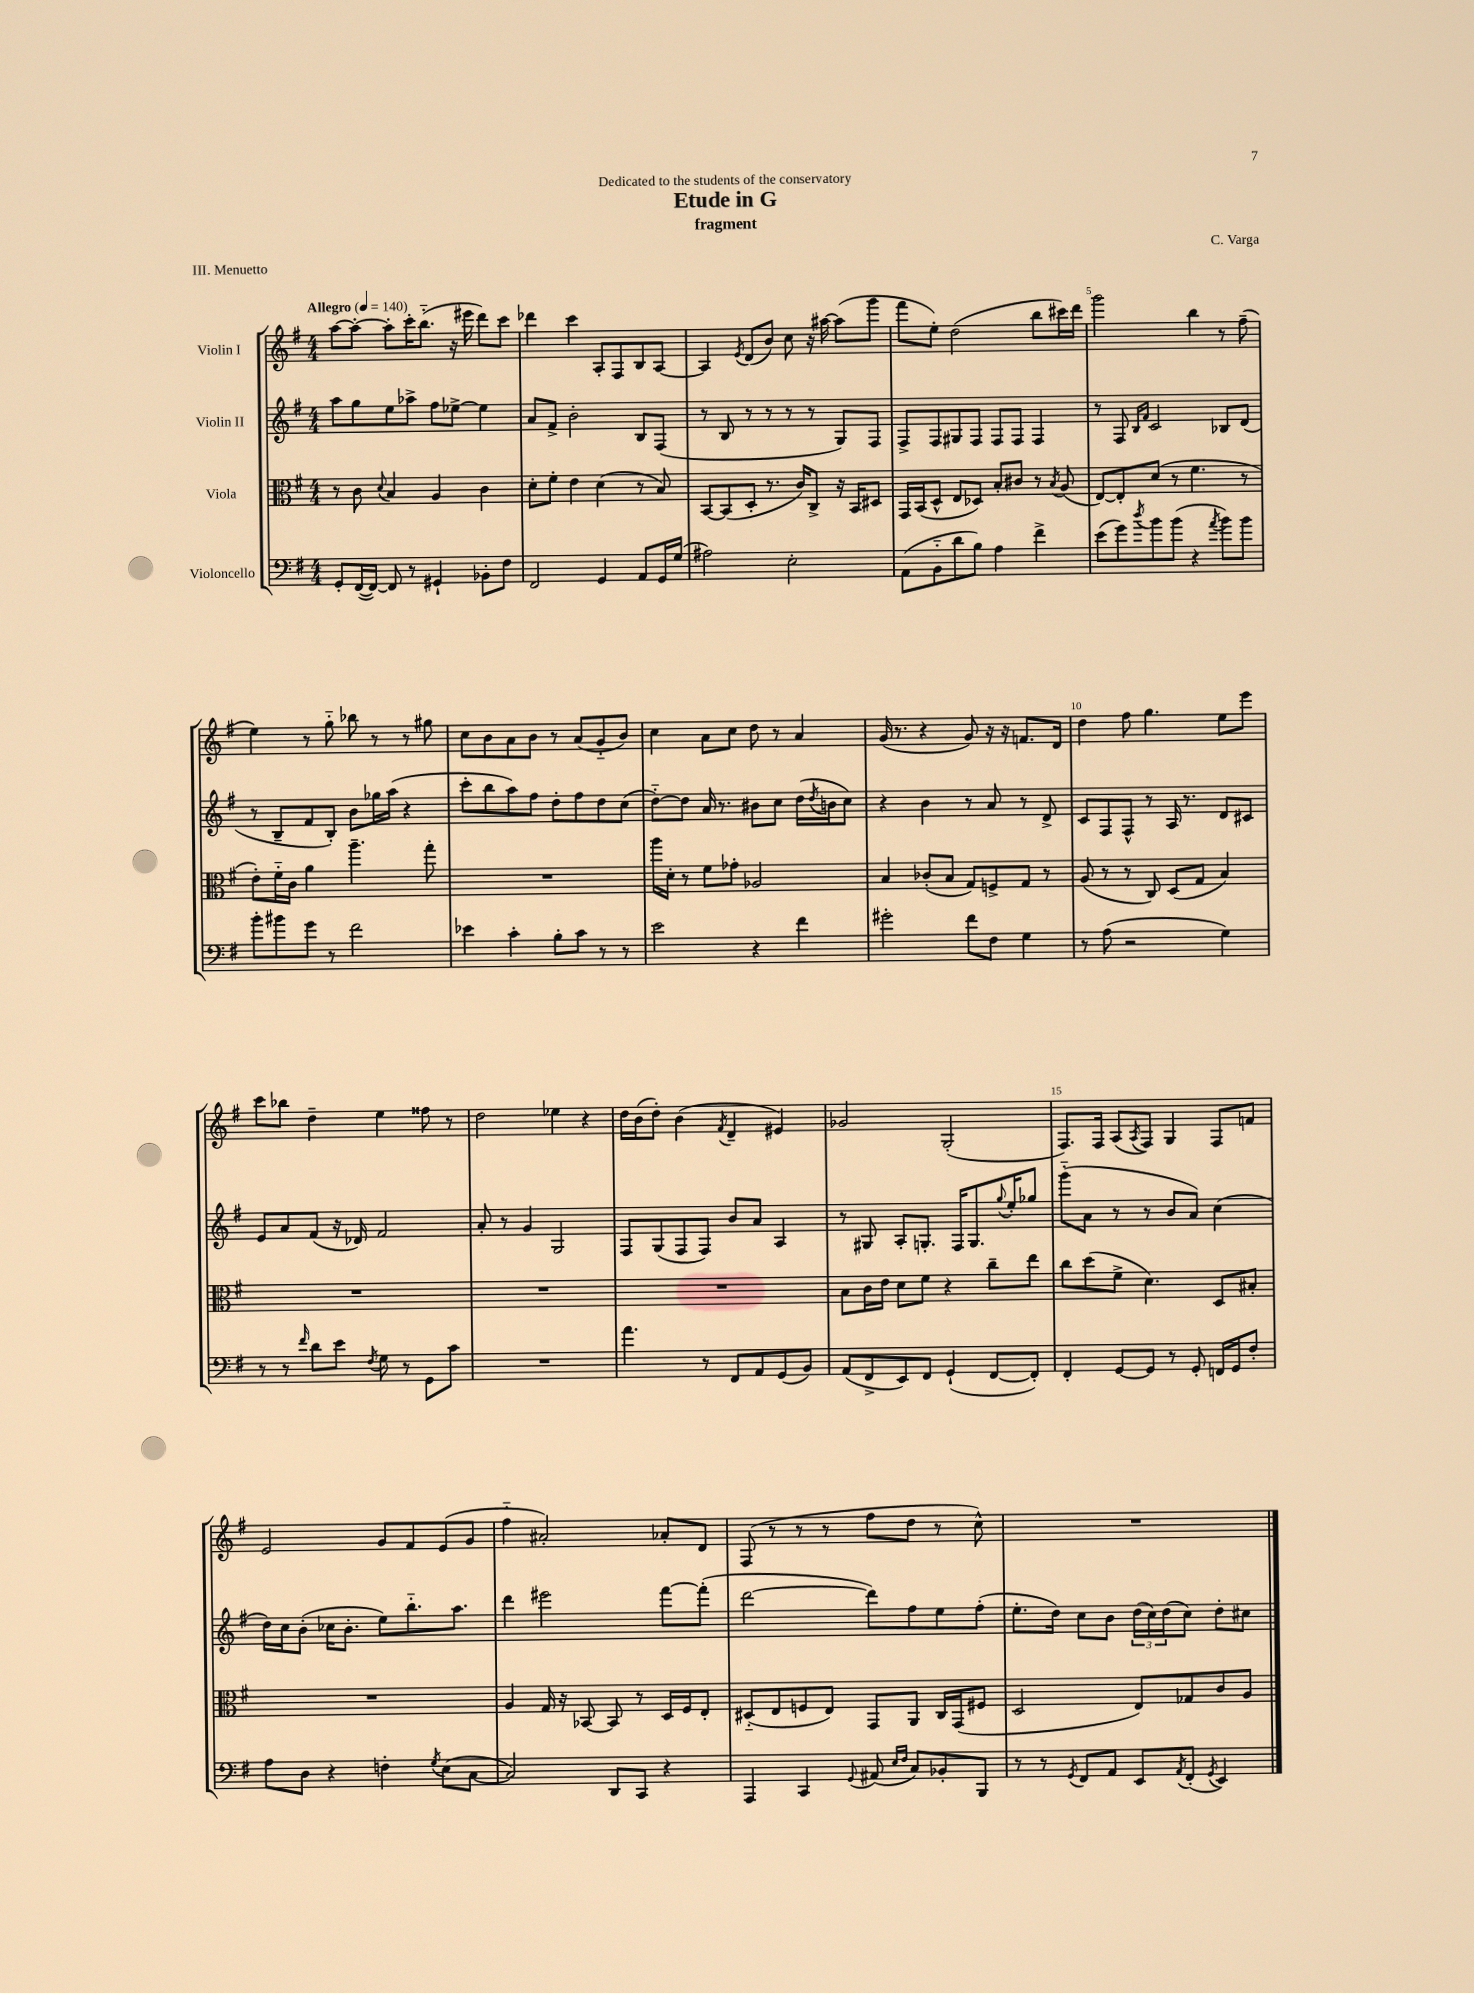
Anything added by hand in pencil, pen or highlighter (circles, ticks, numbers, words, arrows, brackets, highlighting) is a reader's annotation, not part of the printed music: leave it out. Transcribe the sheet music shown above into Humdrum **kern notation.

**kern	**kern	**kern	**kern
*part4	*part3	*part2	*part1
*staff4	*staff3	*staff2	*staff1
*I"Violoncello	*I"Viola	*I"Violin II	*I"Violin I
*clefF4	*clefC3	*clefG2	*clefG2
*k[f#]	*k[f#]	*k[f#]	*k[f#]
*M4/4	*M4/4	*M4/4	*M4/4
*MM140	*MM140	*MM140	*MM140
=1	=1	=1	=1
!	!	!	!LO:TX:a:B:t=Allegro
8GG'/L	8r	8aa\L	[8aa\L
([16FF#/L	8c\	8gg\	8aa'\J_
16FF#/JJ_)	.	.	.
.	8qqd/	.	.
8FF#/]	4B/	8ee\	8aa'\L]
8r	.	8aa-X^\J	16ccc'\K
.	.	.	(8.bb\J
4GG#X`/	4A/	8ff#\L	.
.	.	[8ee-X^\J	16r
.	.	.	16eee#X\
8BB-X'\L	4c\	4ee-\]	8ddd\L)
8F#\J	.	.	8ccc\J
=2	=2	=2	=2
2FF#/	8d'\L	8a/L	4ddd-X\
.	8f#'\J	8f#^/J	.
.	4e\	2b'\	4ccc\
4GG/	(4d\	.	8A'/L
.	.	.	8F#/
8AA/L	8r	8B/L	8B/
16GG/L	8B/)	(8F#/J	[8A/J
(16G/JJ	.	.	.
=3	=3	=3	=3
2A#X\)	[8BB/L	8r	4A/]
.	(8BB/]	8B/	.
.	.	.	8qe/
.	8D'/J	8r	(8d/L
.	8.r	8r	8b/J)
2E'\	.	8r	8cc\
.	16c/KL)	.	.
.	8C^/J	8r	16r
.	.	.	[16aa#X\
.	16r	8G/L)	(8aa#\L]
.	16BB/KL	.	.
.	8D#X/J	8F#/J	8ggg\J
=4	=4	=4	=4
(8AA\L	16GG/LL	8F#^/L	8fff#\L
.	(16BB/J	.	.
8BB\	8D^^/J	8F#/	8ee'\J)
8d\	8E/L	8G#X/	(2dd\
8B\J)	8D-X/J)	8F#/J	.
4A\	8B'/L	8F#/L	.
.	8c#X/J	8F#/J	.
4f#^\	8r	4F#/	8bb\L
.	8qB/	.	.
.	(8A/	.	16ccc#X\L)
.	.	.	16ddd\JJ
=5	=5	=5	=5
(8e\L	[8E/L)	8r	2ggg\
8g\)	8E'/]	8F#/	.
.	.	16qqB/LL	.
8qdd/	.	16qqf#/JJ	.
8b\	(8d/J	2c/	.
(8b\J	8r	.	.
4r	4.f#\	.	4bb\
8qa/	.	.	.
8b\L)	.	8B-X/L	8r
8b\J	8r	(8d/J	(8ff#~\
!!LO:LB:g=z
=6	=6	=6	=6
8b'\L	8e'\L)	8r	4ee\)
8b#X\	16f#\L	8B~/L	.
.	16c\JJ	.	.
8g\J	4a\	8f#/	8r
8r	.	8B'/J)	8gg\
2f#\	4.aa~\	8b\L	8bb-X\
.	.	16gg-X\L	8r
.	.	(16aa\JJ	.
.	.	4r	8r
.	8gg'\	.	8gg#X\
=7	=7	=7	=7
4e-X\	1r	8ccc'\L	8cc\L
.	.	8bb\	8b\
4c'\	.	8aa\)	8a\
.	.	8ff#\J	8b\J
8B'\L	.	8dd'\L	8r
8c\J	.	8ff#\	(8a/L
8r	.	8dd\	8g/
8r	.	(8cc\J	8b/J)
=8	=8	=8	=8
2e\	16aa\LL	[8dd\L)	4cc\
.	16d'\JJ	.	.
.	8r	8dd\J]	.
.	8f#\L	16a/	8a\L
.	.	8.r	.
.	8g-X'\J	.	8cc\J
4r	2A-X/	8b#X\L	8dd\
.	.	8cc\J	8r
4f#\	.	(16dd\LL	4a/
.	.	8qdd/	.
.	.	16bn\J	.
.	.	8cc\J)	.
=9	=9	=9	=9
2g#X'\	4B/	4r	(16g/
.	.	.	8.r
.	(8c-X'/L	4b\	4r
.	8B/J	.	.
8f#\L	8G/L)	8r	8g/)
8F#\J	8Fn^/	8a/	16r
.	.	.	16r
4G\	8G/J	8r	8.fn/L
.	8r	8d^/	.
.	.	.	16d/Jk
=10	=10	=10	=10
8r	(8A/	8c/L	4dd\
(8A\	8r	8F#/	.
2r	8r	8F#^^/J	8ff#\
.	8C/)	8r	4.gg\
.	(8D/L	16A/	.
.	.	8.r	.
.	8G/J	.	.
4G\)	4B/)	8d/L	8ee\L
.	.	8c#X/J	8eee\J
!!LO:LB:g=z
=11	=11	=11	=11
8r	1r	8e/L	8ccc\L
8r	.	8a/	8bb-X\J
16qqf#/	.	.	.
8d\L	.	(8f#/J	4dd~\
8e\J	.	16r	.
.	.	16d-X/)	.
8qF#/	.	.	.
8G\	.	2f#/	4ee\
8r	.	.	.
8GG\L	.	.	8ff##X\
8c\J	.	.	8r
=12	=12	=12	=12
1r	1r	8a'/	2dd\
.	.	8r	.
.	.	4g/	.
.	.	2G/	4ee-X\
.	.	.	4r
=13	=13	=13	=13
4.a\	1r	8F#/L	16dd\LL
.	.	.	(16b\J
.	.	(8G/	8dd'\J)
.	.	8F#/	(4b\
8r	.	8F#/J)	.
.	.	.	8qf#/
8FF#/L	.	8b/L	4d~/
8AA/	.	8a/J	.
(8GG/	.	4A/	4e#X/)
8BB/J)	.	.	.
=14	=14	=14	=14
(8AA/L	8B\L	8r	2g-X/
8FF#^/	16c\L	8G#X/	.
.	16e\JJ	.	.
8EE/)	8d\L	8A'/L	.
8FF#/J	8f#\J	8.Gn'/J	.
(4GG`/	4r	.	(2G'/
.	.	16F#/KL	.
.	.	8.G/	.
[8FF#/L	8cc~\L	.	.
.	.	8qqgg/	.
.	.	16ee'/K	.
8FF#'/J])	8ee\J	8gg-X/J	.
=15	=15	=15	=15
4FF#'/	8cc\L	(8ggg\L	8.F#/L)
.	(8dd\	8a\J	.
.	.	.	16F#/Jk
[8GG/L	8f#^\J	8r	(8A/L
.	.	.	8qA/
8GG/J]	4.d\)	8r	8F#/J)
8r	.	8b/L	4G/
8GG'/	.	8a/J)	.
16FFn/LL	8D/L	(4cc\	8F#/L
16GG/J	.	.	.
8F#'/J	8B#X'/J	.	8fn/J
!!LO:LB:g=z
=16	=16	=16	=16
8A\L	1r	16dd\LL)	2e/
.	.	16cc\J	.
8D\J	.	(8b'\J	.
4r	.	16cc-X\KL	.
.	.	8.b'\J	.
4Fn'\	.	8ee\L)	8g/L
.	.	8.bb\	8f#/
8qG/	.	.	.
(8E\L	.	.	(8e/
.	.	8.aa\J	.
[8C\J	.	.	8g/J
=17	=17	=17	=17
2C/])	4A/	4ddd\	4ff#\
.	16G/	2eee#X\	2a#X'/)
.	16r	.	.
.	[8BB-X/	.	.
8DD/L	8BB-/]	.	.
8CC/J	8r	.	.
4r	16D/LL	[8fff#\L	8a-X'/L
.	16F#/J	.	.
.	8E'/J	(8fff#'\J]	8d/J
=18	=18	=18	=18
4AAA/	(8D#X/L	[2ddd\	(8F#/
.	8E/	.	8r
4CC/	8Fn/	.	8r
.	8E/J)	.	8r
8qqGG/	.	.	.
(8AA#X/	8GG/L	8ddd\L])	8ff#\L
16qqE/LL	.	.	.
16qqF#/JJ	.	.	.
8C/L)	8AA/J	8ff#\	8dd\J
8BB-X'/	16C/LL	8ee\	8r
.	(16GG/J	.	.
8BBB/J	8F#X/J	(8ff#'\J	8cc^^\)
=19	=19	=19	=19
8r	2D/	8.ee'\L	1r
8r	.	.	.
.	.	16dd\Jk)	.
8qGG/	.	.	.
8FF#/L	.	8cc\L	.
8AA/J	.	8b\J	.
8EE/L	8E/L)	(24dd\LL	.
.	.	24cc\)	.
.	.	(24dd\J	.
8qAA/	.	.	.
(8FF#'/J	8G-X/	8cc\J)	.
8qGG/	.	.	.
4EE/)	8c/	8dd'\L	.
.	8A/J	8cc#X\J	.
==	==	==	==
*-	*-	*-	*-
